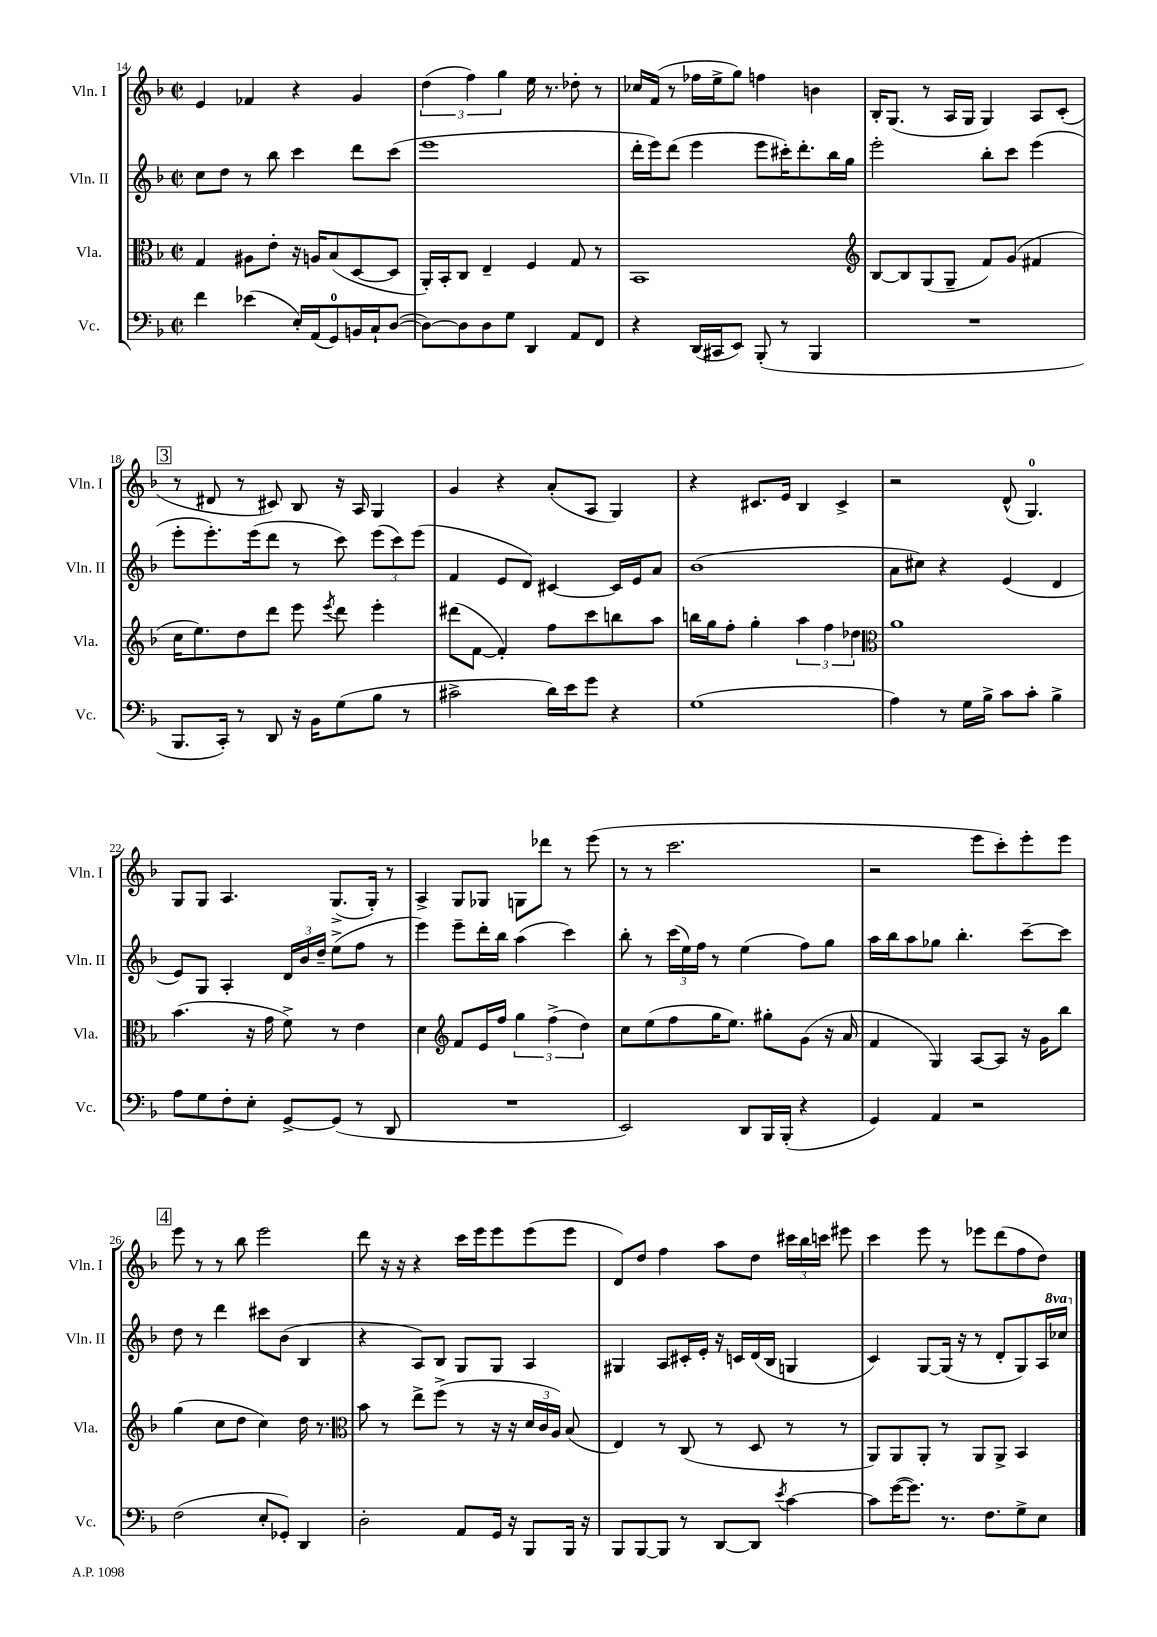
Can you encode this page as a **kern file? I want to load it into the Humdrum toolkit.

**kern	**kern	**kern	**kern
*part4	*part3	*part2	*part1
*staff4	*staff3	*staff2	*staff1
*I"Vc.	*I"Vla.	*I"Vln. II	*I"Vln. I
*I'Vc.	*I'Vla.	*I'Vln. II	*I'Vln. I
*clefF4	*clefC3	*clefG2	*clefG2
*k[b-]	*k[b-]	*k[b-]	*k[b-]
*M2/2	*M2/2	*M2/2	*M2/2
*met(c|)	*met(c|)	*met(c|)	*met(c|)
=14	=14	=14	=14
4f\	4G/	8cc\L	4e/
.	.	8dd\J	.
(4e-X\	8A#X\L	8r	4f-X/
.	8e'\J	8bb-\	.
16E'/LL)	16r	4ccc\	4r
(16AA/J	16An/KL	.	.
8GG/)	(8B-/	.	.
16BBn/L	[8D/	8ddd\L	4g/
16C`/J	.	.	.
([8D/J	8D/J]	(8ccc\J	.
=15	=15	=15	=15
8D\L_)	16AA'/LL)	1eee	(6dd\
.	16BB-'/J	.	.
8D\]	8C/J	.	.
.	.	.	6ff\)
8D\	4E~/	.	.
.	.	.	6gg\
8G\J	.	.	.
4DD/	4F/	.	16ee\
.	.	.	8.r
8AA/L	8G/	.	8dd-X'\
8FF/J	8r	.	8r
=16	=16	=16	=16
4r	1BB-	16ddd'\LL	16cc-X/LL
.	.	16eee\J)	(16f/JJ
.	.	(8ddd\J	8r
(16DD/LL	.	4eee\	16ff-X\LL
16CC#X/J	.	.	16ee^\J
8EE/J)	.	.	8gg\J)
(8BBB-'/	.	8eee\L	4ffn\
8r	.	16ccc#X'\K)	.
.	.	8.ddd'\	.
4BBB-/	.	.	4bn\
.	.	16bb-\L	.
.	.	16gg\JJ	.
=17	=17	=17	=17
*	*clefG2	*	*
1r	[8B-/L	2eee'\	16B-'/KL
.	.	.	(8.G/J
.	8B-/]	.	.
.	(8G/	.	8r
.	8G~/J	.	16A/LL
.	.	.	16G/JJ
.	8f/L)	8bb-'\L	4G/)
.	(8g/J	8ccc\J	.
.	4f#X/	(4eee\	8A/L
.	.	.	(8c'/J
!!LO:LB:g=z
!!LO:REH:place=s1:t=3
=18	=18	=18	=18
8.BBB-/L	16cc\KL	8eee'\L	8r
.	8.ee\)	.	.
.	.	8.eee'\)	8d#X/
16CC'/Jk)	.	.	.
8r	8dd\	.	8r
.	.	(16eee\k	.
8DD/	8ddd\J	8ddd\J	8c#X/)
16r	8eee\	8r	8B-/
16BB-\KL	.	.	.
.	8qeee/	.	.
(8G\	8ddd\	8ccc\)	16r
.	.	.	16A/
8B-\J	4eee'\	(12eee\L	4G/
.	.	12ccc\)	.
8r	.	.	.
.	.	(12eee\J	.
=19	=19	=19	=19
2c#X^\	(8ddd#X\L	4f/	4g/
.	[8f\J	.	.
.	4f'/])	8e/L	4r
.	.	8d/J)	.
16d\LL)	8ff\L	[4c#X/	(8a'/L
16e\J	.	.	.
8g\J	8ccc\	.	8A/J
4r	8bbn\	16c#/LL]	4G/)
.	.	16e/J	.
.	8aa\J	8a/J	.
=20	=20	=20	=20
(1G	16bbn\LL	(1b-	4r
.	16gg\J	.	.
.	8ff'\J	.	.
.	4gg'\	.	8.c#X/L
.	.	.	16e/Jk
.	6aa\	.	4B-/
.	6ff\	.	.
.	.	.	4c#^/
.	6dd-X\	.	.
=21	=21	=21	=21
*	*clefC3	*	*
4A\)	1a	8a\L	2r
.	.	8cc#X\J)	.
8r	.	4r	.
16G\LL	.	.	.
16B-^\JJ	.	.	.
8c\L	.	(4e/	(8d^^/
8c'\J	.	.	4.G/)
4B-^\	.	4d/	.
!!LO:LB:g=z
=22	=22	=22	=22
8A\L	(4.b-\	8e/L)	8G/L
8G\	.	8G/J	8G/J
8F'\	.	4A'/	4.A/
8E'\J	16r	.	.
.	16g\	.	.
[8GG^/L	8f^\)	24d/LL	.
.	.	24b-/	.
.	.	24dd~/JJ	.
(8GG/J]	8r	(8ee^\L	(8.G^/L
8r	4e\	8ff\J	.
.	.	.	16G'/Jk)
8DD/	.	8r	8r
=23	=23	=23	=23
1r	4d\	4eee\)	4A^/
*	*clefG2	*	*
.	8f/L	8eee~\L	8G/L
.	16e/L	16ddd'\L	8G-X/J
.	16ff/JJ	16bb-\JJ	.
.	6gg\	(4aa\	8Gn\L
.	.	.	8ddd-X\J
.	(6ff^\	.	.
.	.	4ccc\)	8r
.	6dd\)	.	.
.	.	.	(8eee\
=24	=24	=24	=24
2EE/)	8cc\L	8bb-'\	8r
.	(8ee\	8r	8r
.	8ff\	(24ccc\LL	2.ccc\
.	.	24ee\)	.
.	.	24ff\JJ	.
.	16gg\K	8r	.
.	8.ee\J)	.	.
8DD/L	.	(4ee\	.
16BBB-/L	8gg#X'\L	.	.
(16BBB-'/JJ	.	.	.
4r	(8g\J	8ff\L)	.
.	16r	8gg\J	.
.	16a/	.	.
=25	=25	=25	=25
4GG/)	4f/	16aa\LL	2r
.	.	16bb-\J	.
.	.	8aa\	.
4AA/	4G/)	8gg-X\J	.
.	.	4.bb-'\	.
2r	[8A/L	.	8eee\L
.	8A/J]	.	8ccc'\)
.	16r	[8ccc~\L	8eee'\
.	16g\KL	.	.
.	8bb-\J	8ccc\J]	8eee\J
!!LO:LB:g=z
!!LO:REH:place=s1:t=4
=26	=26	=26	=26
(2F\	(4gg\	8dd\	8eee\
.	.	8r	8r
.	8cc\L	4ddd\	8r
.	8dd\J	.	8bb-\
8E'/L	4cc\)	8ccc#X\L	2eee\
8GG-X'/J)	.	(8b-\J	.
4DD/	16dd\	4B-/	.
.	8.r	.	.
=27	=27	=27	=27
*	*clefC3	*	*
2D'\	8b-\	4r	8ddd\
.	8r	.	16r
.	.	.	16r
.	8ee^\L	8A/L)	4r
.	(8ff^\J	8B-/J	.
8AA/L	8r	8G/L	16ccc\LL
.	.	.	16eee\J
16GG/Jk	16r	8G/J	8eee\
16r	16r	.	.
8BBB-/L	24d/LL	4A/	(8eee\
.	24c/	.	.
.	24A/JJ)	.	.
16BBB-/Jk	(8B-/	.	8eee\J
16r	.	.	.
=28	=28	=28	=28
8BBB-/L	4E/)	4G#X/	8d/L)
[8BBB-/	.	.	8dd/J
8BBB-/J]	8r	8A/L	4ff\
8r	(8C/	16c#X'/L	.
.	.	16e'/JJ	.
[8DD/L	8r	16r	8aa\L
.	.	16cn/LL	.
8DD/J]	8D/	(16d/	8dd\J
.	.	16B-/JJ	.
8qe/	.	.	.
[4c\	8r	4Gn/	24ccc#X\LL
.	.	.	24bb-\
.	.	.	24cccn\JJ
.	8r	.	8eee#X\
=29	=29	=29	=29
8c\L]	8AA/L)	4c/)	4ccc\
([16g\K	8AA/	.	.
8.g\J])	.	.	.
.	8AA'/J	[8G/L	8eee\
8.r	8r	(16G/Jk]	8r
.	.	16r	.
.	8AA/L	8r	8eee-X\L
8.F\L	.	.	.
.	8AA^/J	8d'/L	(8ddd\
8G^\	4BB-/	8G/)	8ff\
8E\J	.	16A/L	8dd\J)
*	*	*8va	*
.	.	16ccc-X/JJ	.
*	*	*X8va	*
==	==	==	==
*-	*-	*-	*-
